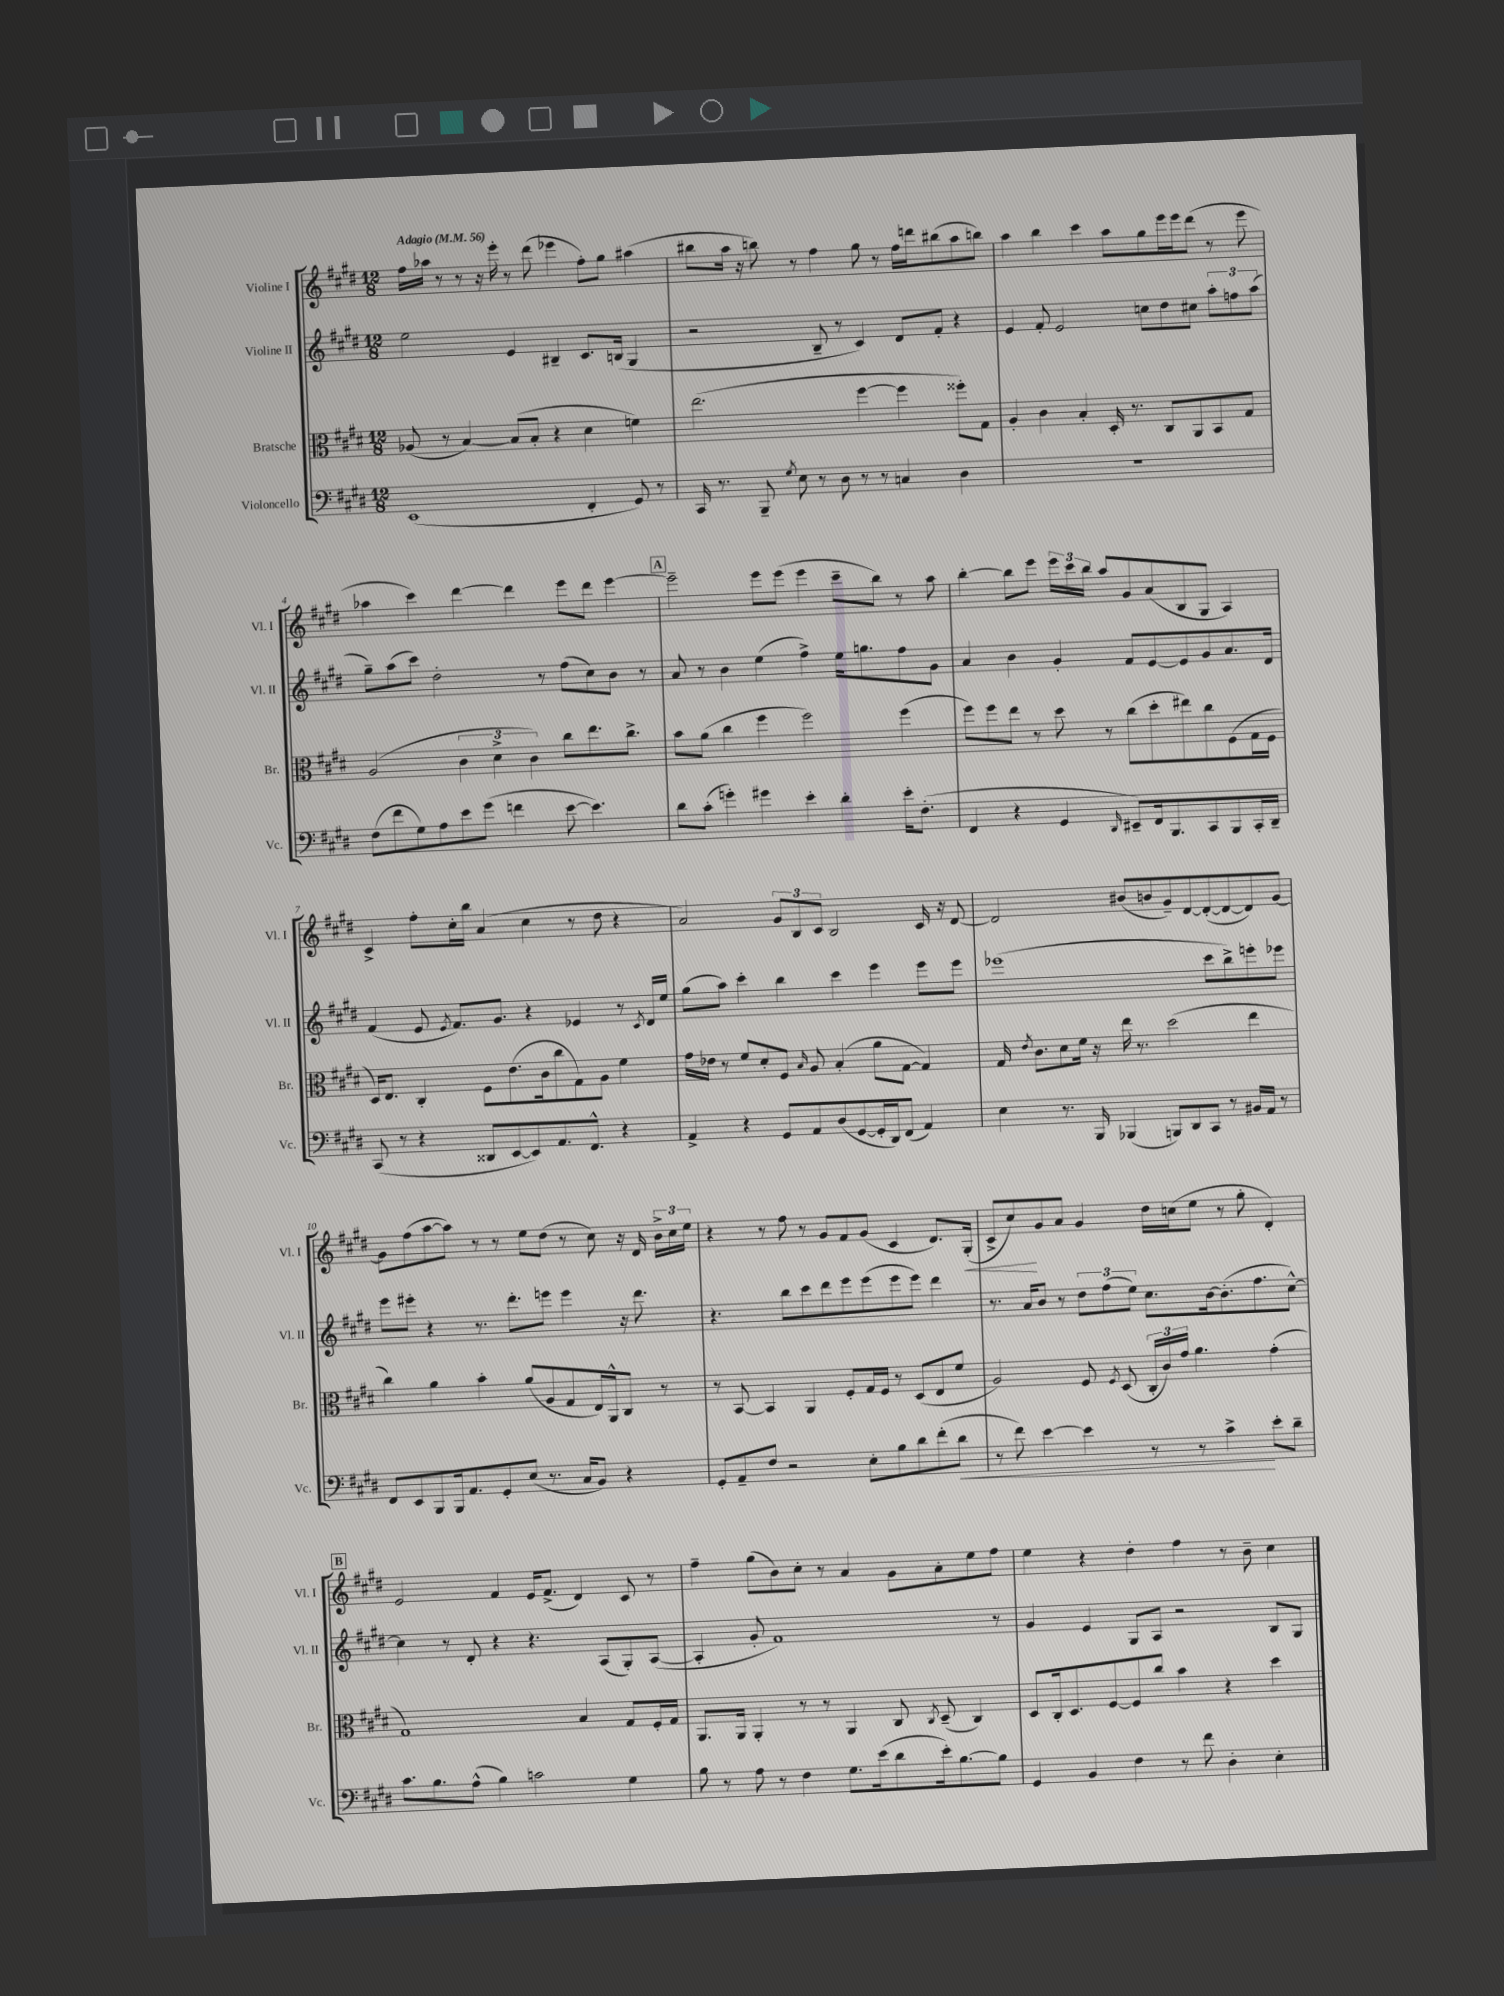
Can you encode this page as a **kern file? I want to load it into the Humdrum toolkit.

**kern	**kern	**kern	**kern
*staff4	*staff3	*staff2	*staff1
*clefF4	*clefC3	*clefG2	*clefG2
*k[f#c#g#d#]	*k[f#c#g#d#]	*k[f#c#g#d#]	*k[f#c#g#d#]
*M12/8	*M12/8	*M12/8	*M12/8
*MM56	*MM56	*MM56	*MM56
(1EE	(8A-	2ee	16ff#
.	.	.	16aa-
.	8r	.	8r
.	[4B)	.	8r
.	.	.	16r
.	.	.	16eee'
.	(8B]	4e	8r
.	8B'	.	(8ddd#
.	4r	4B#~	4eee-
4FF#'	4d#	8.c#	8ff#')
.	.	.	8gg#
.	.	(16B	.
8GG#)	4f)	4G#	(4aa#
8r	.	.	.
=	=	=	=
16CC#	(2.ee	2r	8bb#
8.r	.	.	.
.	.	.	16aa
.	.	.	16r
8BBB~	.	.	8bb)
8qG#	.	.	.
8E	.	.	8r
8r	.	8B~	4ff#
8D#	.	8r	.
8r	[4ff#	4c#)	8gg#
8r	.	.	8r
4C	4ff#]	8d#	16ff#
.	.	.	16ddd
.	.	8f#'	(8bb#
4D#	8ff##')	4r	8aa
.	8G#	.	8bb)
=	=	=	=
1.r	4A'	4e	4aa
.	4c#	8f#'	4bb
.	.	2e	.
.	4B'	.	4ccc#
.	16D#'	.	8aa
.	8.r	.	.
.	.	8cc	8gg#
.	8C#	8dd#	16eee
.	.	.	16eee
.	8AA	8cc#	(8ddd#
.	8BB	12aa'	8r
.	.	12ff	.
.	8G#	.	8eee
.	.	(12aa	.
=	=	=	=
(8F#	(2A	8gg#~)	4aa-
8f#	.	(8aa	.
8G#)	.	8ccc#)	4ccc#)
8A	.	2dd#'	.
8e	6c#	.	[4ddd#
(8g#	.	.	.
.	6d#^	.	.
4f	.	.	4ddd#]
.	6c#)	.	.
.	.	8r	.
[8e	8cc#	(8ff#	8eee
4.e])	8.ee	8cc#)	8ddd#
.	.	8b	[4eee
.	8.cc#^	.	.
.	.	8r	.
=	=	=	=
8d#	8b	8a	2eee~]
(8c#'	(8a	8r	.
4g')	4cc#	4b	.
4g#	4ff#	(4ee	8eee
.	.	.	(8eee
4e'	2ff#)	4ff#^)	4eee
4d#'	.	16ee	8ccc#~
.	.	8.gg	.
.	.	.	8bb)
16e'	(4ff#	8ff#	8r
(8.F#'	.	.	.
.	.	8g#	8aa
=	=	=	=
4FF#	8ff#)	4a	[4bb'
.	8ff#	.	.
4r	8ee	4b	8bb]
.	8r	.	8eee
4GG#	8dd#	4g#'	24eee
.	.	.	24ccc#
.	.	.	24bb
.	8r	.	8aa
16qqDD#	.	.	.
8EE#~)	(8cc#	8f#	8g#
16FF#	8dd#'	[8e	(8a
8.BBB	.	.	.
.	8ee#)	8e]	8B
8CC#	8cc#	8g#	8G#
8BBB	(8F#	8.a	4A)
16CC#'	16G#	.	.
16DD#~	16F#	16d#	.
=	=	=	=
(8CC#	16D#)	(4f#	4c#^
.	8.E	.	.
8r	.	.	.
4r	4C#'	8e	8ff#'
.	.	8qe	.
.	.	8.f#)	16cc#'
.	.	.	16bb
8DD##	8F#	.	(4a
.	.	8.g#	.
[8EE	(8.e	.	.
8EE])	.	4r	4cc#
.	16c#	.	.
8.AA	8cc#	.	.
.	8G#)	4e-	8r
8.FF#^^	.	.	.
.	8A	.	8dd#
4r	4f#	8r	4r
.	.	8qc#	.
.	.	16d#	.
.	.	16ee	.
=	=	=	=
4AA^	16g#	(8gg#	2a)
.	16e-	.	.
.	8r	8aa)	.
4r	8f#	4ccc#'	.
.	8d#'	.	.
8GG#	8F#	4bb	12g#
.	.	.	12B
.	16qqB	.	.
8AA	8A	.	.
.	.	.	12c#
(8D#	(4B'	4ccc#	2B
[8GG#	.	.	.
16GG#']	8a	4eee	.
16DD#)	.	.	.
(8FF#	[8G#	.	.
4AA)	4G#])	8eee	16c#
.	.	.	16r
.	.	8eee	[8d#
=	=	=	=
4E	16G#	(1eee-	2d#]
.	8qe	.	.
.	8.c#	.	.
8.r	8d#	.	.
.	16f#	.	.
16BBB	16r	.	.
(4BBB-	16ee	.	(8b#
.	8.r	.	.
.	.	.	8b
8BBB)	(2dd#	.	8g#~)
8DD#	.	.	[8d#
8CC#	.	8ccc#	(8d#'_
8r	.	8bb^)	8d#_
16BB#	4ee	8eee'	8d#])
16AA	.	.	.
8r	.	8eee-	[8g#
=	=	=	=
8FF#	4cc#)	8eee	8g#]
8EE	.	8eee#'	(8ff#
8BBB	4a	4r	[8aa
16BBB	.	.	8aa])
8.AA	.	.	.
.	4b'	8.r	8r
8GG#'	.	.	8r
.	.	8.ddd#'	.
(8E	(8a	.	8ee
8.r	8A	8eee	(8dd#
.	8G#	4eee	8r
16C#	.	.	.
8BB)	16E)	.	8cc#)
.	16AA^^	.	.
4r	8C#	16r	16r
.	.	8.ddd#	16d#
.	8r	.	24b^
.	.	.	24cc#
.	.	.	24ee
=	=	=	=
8GG#'	8r	4.r	4r
8AA~	[8BB	.	.
8F#	4BB]	.	8r
2r	.	8bb	8ff#
.	4AA	8ccc#	8r
.	.	8ddd#	8g#
.	8F#'	8eee	8f#
8E'	16G#	(8eee	(8g#
.	16F#	.	.
8B	8r	8eee	4c#
8d#	(8D#	8eee)	.
(8f#'	8E	4ddd#	8.d#)
8d#	8f#	.	.
.	.	.	(16G#'
=	=	=	=
8r	2A)	8.r	8c#^
8f#)	.	.	8cc#)
.	.	16a	.
[4e	.	8b	8g#
.	.	8r	8a
4e]	8F#	12dd#	4g#
.	.	(12ff#	.
.	8qF#	.	.
.	(8D#	.	.
.	.	12ee)	.
8r	24C#'	8.cc#	16dd#
.	24c#)	.	.
.	.	.	(16cc
.	24g#	.	.
8r	4.a	.	8ee
.	.	[16b	.
4c#^	.	(8.b']	8r
.	.	.	8gg#'
.	.	8.ff#	.
8e'	(4g#'	.	4d#')
8d#~	.	[8cc#^^)	.
=	=	=	=
8.c#	1G#)	4cc#]	2e
8.B	.	.	.
.	.	8r	.
(8A^^	.	8d#'	.
4B)	.	4r	4f#
2c	.	4.r	16e
.	.	.	(8.f#^
.	4B	.	4d#)
.	.	(8A	.
4G#	8G#	8G#')	8c#
.	16F#'	([8A	8r
.	16G#	.	.
=	=	=	=
8B	8.AA	4A']	4ff#~
8r	.	.	.
.	16AA	.	.
8A	4AA'	8g#'	(8gg#
8r	.	1f#)	8b)
4F#	8r	.	8cc#'
.	8r	.	8r
8.G#	4AA	.	4a
(16e	.	.	.
8d#	8C#	.	8g#
.	8qC#	.	.
16e')	(8D#~	.	8a'
[8.B	.	.	.
.	4C#)	.	8ee
8B]	.	8r	8ff#
=	=	=	=
4GG#	8D#	4g#	4ee
.	16C#'	.	.
.	8.D#	.	.
4BB	.	4e	4r
.	[8F#	.	.
4F#	8F#]	8G#	4dd#'
.	8cc#	8A	.
8r	4b	2r	4ff#
8f#	.	.	.
4D#'	4r	.	8r
.	.	.	8b~
4E'	4dd#	8B	4cc#
.	.	8G#	.
==	==	==	==
*-	*-	*-	*-
